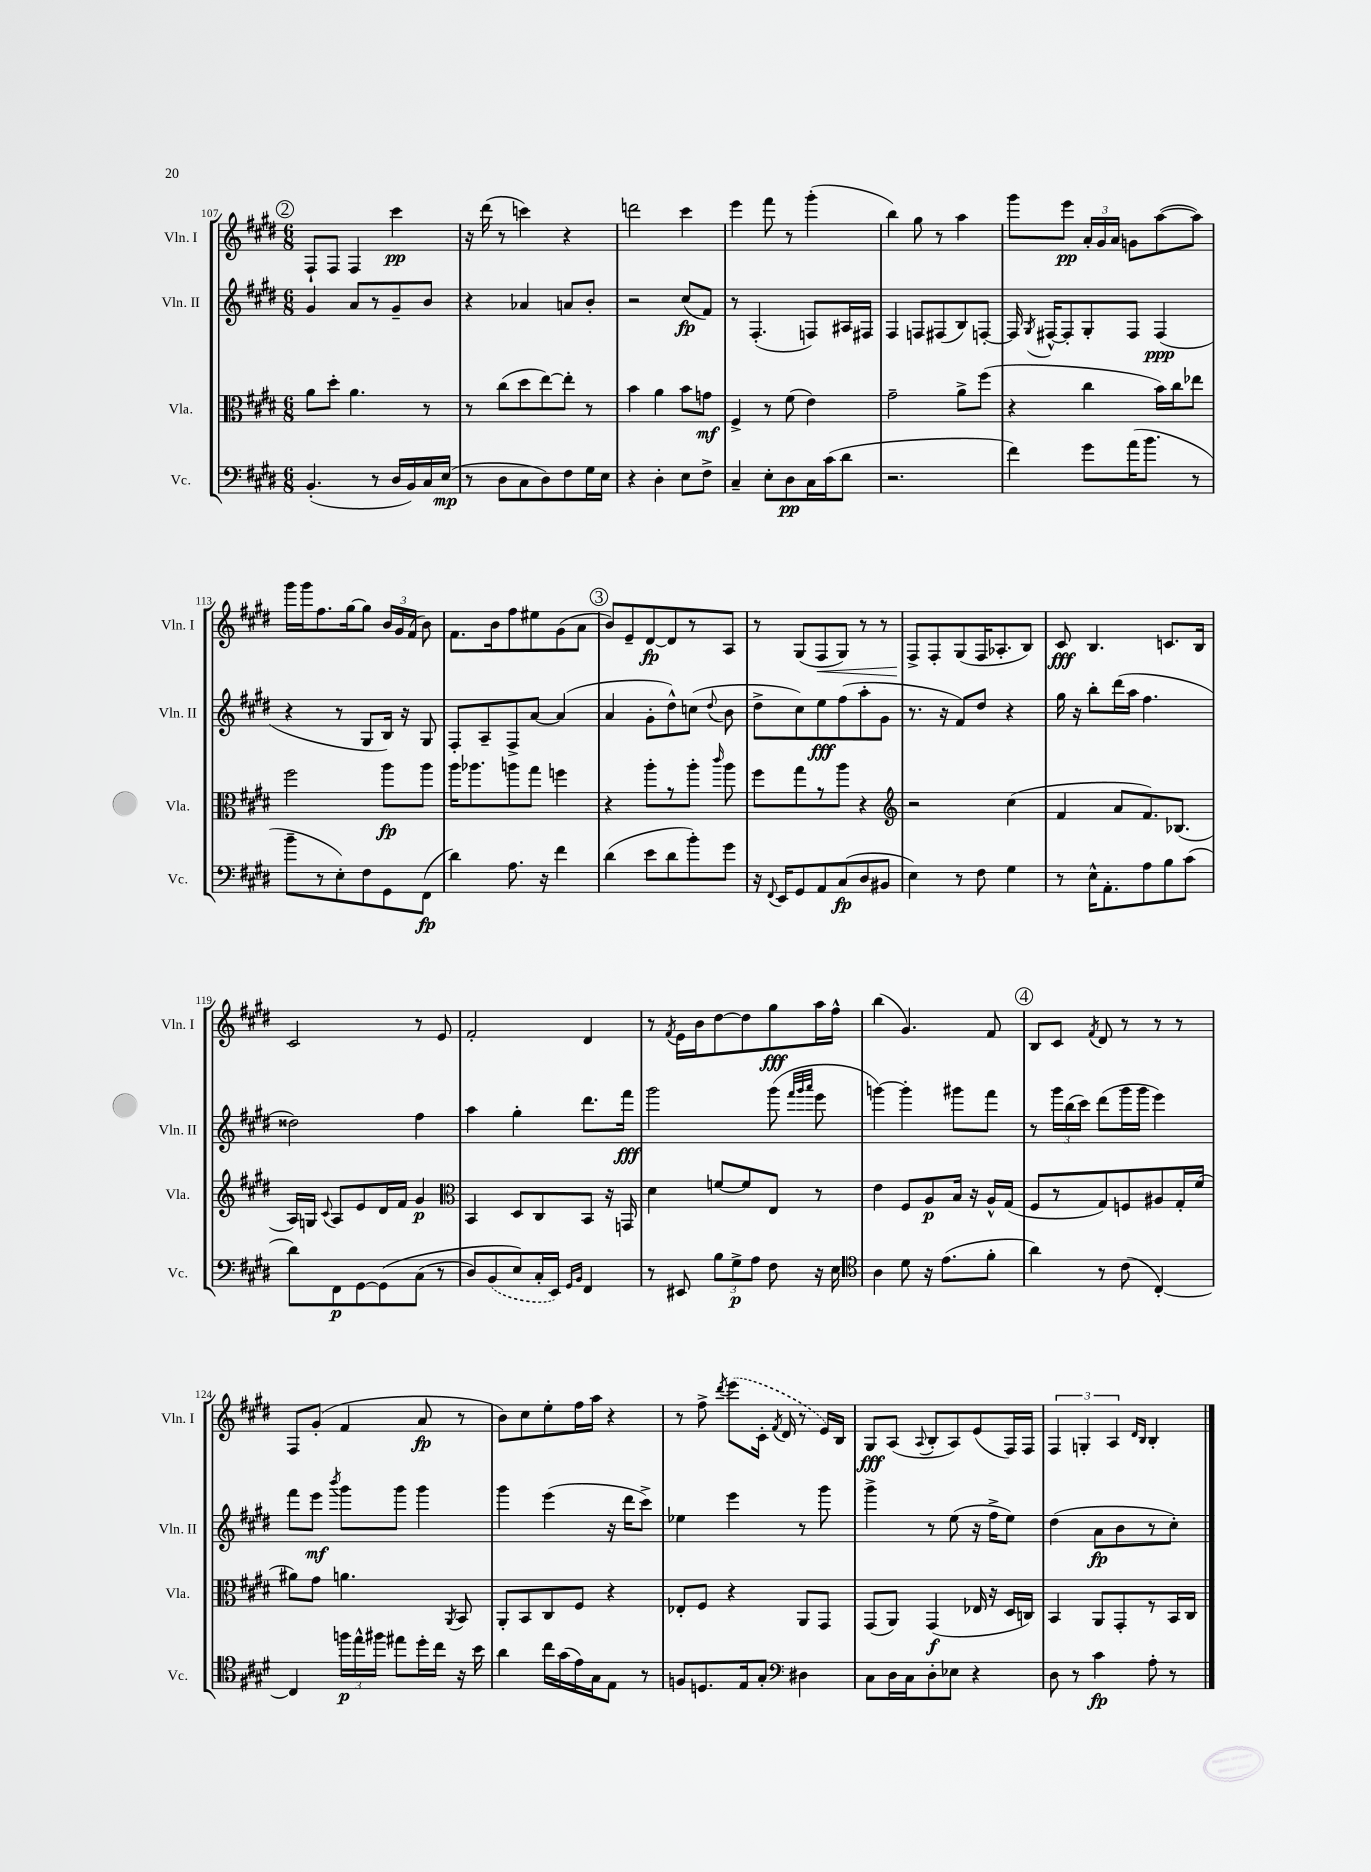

**kern	**kern	**kern	**kern
*staff4	*staff3	*staff2	*staff1
*clefF4	*clefC3	*clefG2	*clefG2
*k[f#c#g#d#]	*k[f#c#g#d#]	*k[f#c#g#d#]	*k[f#c#g#d#]
*M6/8	*M6/8	*M6/8	*M6/8
(4.BB'/	8a\L	4g#/	8F#`/L
.	8dd#'\J	.	8F#/J
.	4.a\	8a/L	4F#/
8r	.	8r	.
16D#/LL	.	8g#~/	4ccc#\
16BB/)	.	.	.
16C#/	8r	8b/J	.
(16E/JJ	.	.	.
=	=	=	=
8r	8r	4r	16r
.	.	.	(16ddd#\
8D#\L	(8cc#\L	.	8r
8C#\	8dd#\	4a-/	4ccc\)
8D#\)	[8ee\)	.	.
8F#\	8ee'\]J	8a/L	4r
16G#\L	8r	8b'/J	.
16E\JJ	.	.	.
=	=	=	=
4r	4b\	2r	2ddd\
4D#'\	4a\	.	.
8E\L	8b\L	(8cc#/L	4ccc#\
8F#^\J	8g\J	8f#/J)	.
=	=	=	=
4C#~/	4F#^/	8r	4eee\
.	.	(4.F#'/	.
8E'\L	8r	.	8fff#\
8D#\	(8f#\	.	8r
16C#\L	4e\)	8F/L)	(4ggg#'\
(16c#\J	.	.	.
8d#\J	.	16A#/L	.
.	.	16F#/JJ	.
=	=	=	=
2.r	2g#~\	4F#/	4bb\)
.	.	8F/L	8gg#\
.	.	(8F#/	8r
.	8a^\L	8B/)	4aa\
.	(8ff#\J	[8F'/J	.
=	=	=	=
4f#\)	4r	16F/]	8ggg#\L
.	.	8qG#/	.
.	.	[16F#^^/LK	.
.	.	8F#'/]	8eee\J
8g#\L	4cc#\	8G#'/	24a'/LL
.	.	.	24g#/
.	.	.	24a/JJ
(16a\K	.	8F#/J	8g\L
8.b\J	.	.	.
.	16b\LL)	(4F#/	([8aa\
.	16cc#\J	.	.
8r	8ee-\J	.	8aa\]J)
=	=	=	=
8b~\L	2ff#\	4r	16ggg#\LL
.	.	.	16ggg#\J
8r	.	.	8.ff#\
8E'\)	.	8r	.
.	.	.	[16gg#\k
8F#\	.	8G#/L	8gg#\]J
8GG#\	8aa\L	16B/Jk)	24b/LL
.	.	.	24g#/
.	.	16r	.
.	.	.	(24f#/JJ
(8FF#\J	8aa\J	8G#/	8b\)
=	=	=	=
4d#\)	16aa\LK	8F#'/L	8.f#\L
.	8.aa-\	.	.
.	.	8A~/	.
.	.	.	16b\k
8.A\	8aa\	8F#^/	8ff#\
.	8gg#\J	[8a/J	8ee#\
16r	.	.	.
4f#\	4ff\	(4a/]	(8g#\
.	.	.	8a\J
=	=	=	=
(4d#\	4r	4a/	8b/L)
.	.	.	8e~/
8e\L	8aa'\L	8g#'\L	[8d#/
8d#\	8r	8dd#^^\)	8d#/]
8b'\)	8aa'\J	(8cc\J	8r
.	16qqccc#/	8qqdd#/	.
8g#\J	8aa\	8b\	8A/J
=	=	=	=
16r	8ff#\L	8dd#^\L	8r
8qqFF#/	.	.	.
16EE/LK	.	.	.
8GG#/	8gg#\	8cc#\)	(8G#/L
8AA/	8r	8ee\	8F#/
(8C#/	8aa\J	(8ff#\	8G#/J)
8D#/	4r	8aa'\	8r
8BB#/J	.	8g#\J	8r
=	=	=	=
*	*clefG2	*	*
4E\)	2r	8.r	8F#^/L
.	.	.	8F#'/
.	.	16r	.
8r	.	8f#/L)	(8G#/
8F#\	.	8dd#/J	16F#/K
.	.	.	8.A-'/
4G#\	(4cc#\	4r	.
.	.	.	8B/J)
=	=	=	=
8r	4f#/	16gg#\	8c#/
.	.	16r	.
16E^^\LK	.	8bb'\L	4.B/
8.AA'\	.	.	.
.	8a/L	(16ddd#\L	.
.	.	16aa\JJ	.
8A\	8.f#/)	4.ff#\	.
8B\	.	.	8.c/L
.	(8.B-/J	.	.
(8c#\J	.	.	.
.	.	.	16B/Jk
=	=	=	=
8d#\L)	16A/LL)	2dd##\)	2c#/
.	16G/JJ	.	.
.	8qqc#/	.	.
8FF#\	8A/L	.	.
[8GG#\	8e/	.	.
&(8GG#\]	16d#/L	.	.
.	16f#/JJ	.	.
(8C#\J	4g#/	4ff#\	8r
8r	.	.	8e/
=	=	=	=
*	*clefC3	*	*
8D#/L)	4BB/	4aa\	2f#'/
(8BB/	.	.	.
8E/&)	8D#/L	4gg#'\	.
16C#'/L	8C#/	.	.
16EE/JJ)	.	.	.
16qqGG#/LL	.	.	.
16qqBB/JJ	.	.	.
4FF#/	8BB/J	8.ddd#\L	4d#/
.	16r	.	.
.	16GG/	16fff#\Jk	.
=	=	=	=
8r	4d#\	2ggg#\	8r
.	.	.	8qf#/
8EE#/	.	.	16e\LL
.	.	.	16b\J
12B\L	[8f/L	.	[8dd#\
12G#^\	.	.	.
.	8f/]	.	8dd#\]
12A\J	.	.	.
8F#\	8E/J	(8ggg#\	8gg#\
.	.	32qqfff#/LLL	.
.	.	32qqggg#/	.
.	.	32qqaaa/JJJ	.
16r	8r	8eee\	16aa\L
16E\	.	.	16ff#^^\JJ
=	=	=	=
*clefC4	*	*	*
4A\	4e\	[4ggg\)	(4bb\
8d#\	8F#/L	4ggg'\]	4.g#/)
16r	8A/	.	.
(8.e\L	.	.	.
.	16B/Jk	8ggg#\L	.
.	16r	.	.
8f#'\J	16A^^/LL	8fff#\J	8f#/
.	(16G#/JJ	.	.
=	=	=	=
4a\)	8F#/L	8r	8B/L
.	8r	24ggg#\LL	8c#/J
.	.	(24bb\	.
.	.	24ccc#\JJ)	.
.	.	.	8qf#/
8r	8G#/)	(8ddd#\L	8d#/
(8c#\	8F/	16ggg#\L	8r
.	.	16ggg#\JJ	.
[4C#'/)	8A#/	4eee\)	8r
.	16G#'/L	.	8r
.	(16f#/JJ	.	.
=	=	=	=
4C#/]	8a#\L)	8fff#\L	8F#/L
.	8g#\J	8eee\J	(8g#'/J
.	.	8qbbb/	.
24ff\LL	4.a\	8ggg#\L	4f#/
24ee^^\	.	.	.
24ff#\JJ	.	.	.
8ee#\L	.	8ggg#\J	.
16dd#'\L	.	4ggg#\	8a/
16cc#\JJ	.	.	.
.	8qAA/	.	.
16r	8BB/	.	8r
16b\	.	.	.
=	=	=	=
4a\	8AA'/L	4ggg#\	8b\L)
.	8BB/	.	8cc#\
16cc#\LL	8C#/	(4eee\	8ee'\
(16g#\	.	.	.
16e\)	8F#/J	.	16ff#\L
16G#\J	.	.	16aa\JJ
8E\J	4r	16r	4r
.	.	16ddd#\LK	.
8r	.	8ccc#^\J)	.
=	=	=	=
8F/L	8E-'/L	4ee-\	8r
8.D/	8F#/J	.	8ff#^\
.	.	.	8qddd#/
.	4r	4eee\	(8eee\L
16E/k	.	.	.
8G#'/J	.	.	16c#'\Jk
.	.	.	8qf#/
.	.	.	16d#/
*clefF4	*	*	*
4D#\	8AA/L	8r	8r
.	8GG#/J	8ggg#\	16e/LL)
.	.	.	16B/JJ
=	=	=	=
8C#\L	(8GG#/L	4ggg#^\	8G#/L
16D#\L	8AA/J)	.	(8A/J
16C#\J	.	.	.
.	.	.	8qqA/
8D#'\	(4GG#/	8r	8B'/L
8E-\J	.	(8ee\	8A/)
4r	16E-/	16r	(8e/
.	16r	16ff#^\LK	.
.	16D#/LL	8ee\J)	16F#/L)
.	16C/JJ)	.	16F#/JJ
=	=	=	=
8D#\	4BB/	(4dd#\	6F#/
8r	.	.	.
.	.	.	6G'/
4c#\	8AA/L	8a\L	.
.	.	.	6A/
.	8GG#'/	8b\	.
.	.	.	16qqd#/LL
.	.	.	16qqB/JJ
8A'\	8r	8r	4B'/
8r	16BB/L	8cc#'\J)	.
.	16C#/JJ	.	.
==	==	==	==
*-	*-	*-	*-
